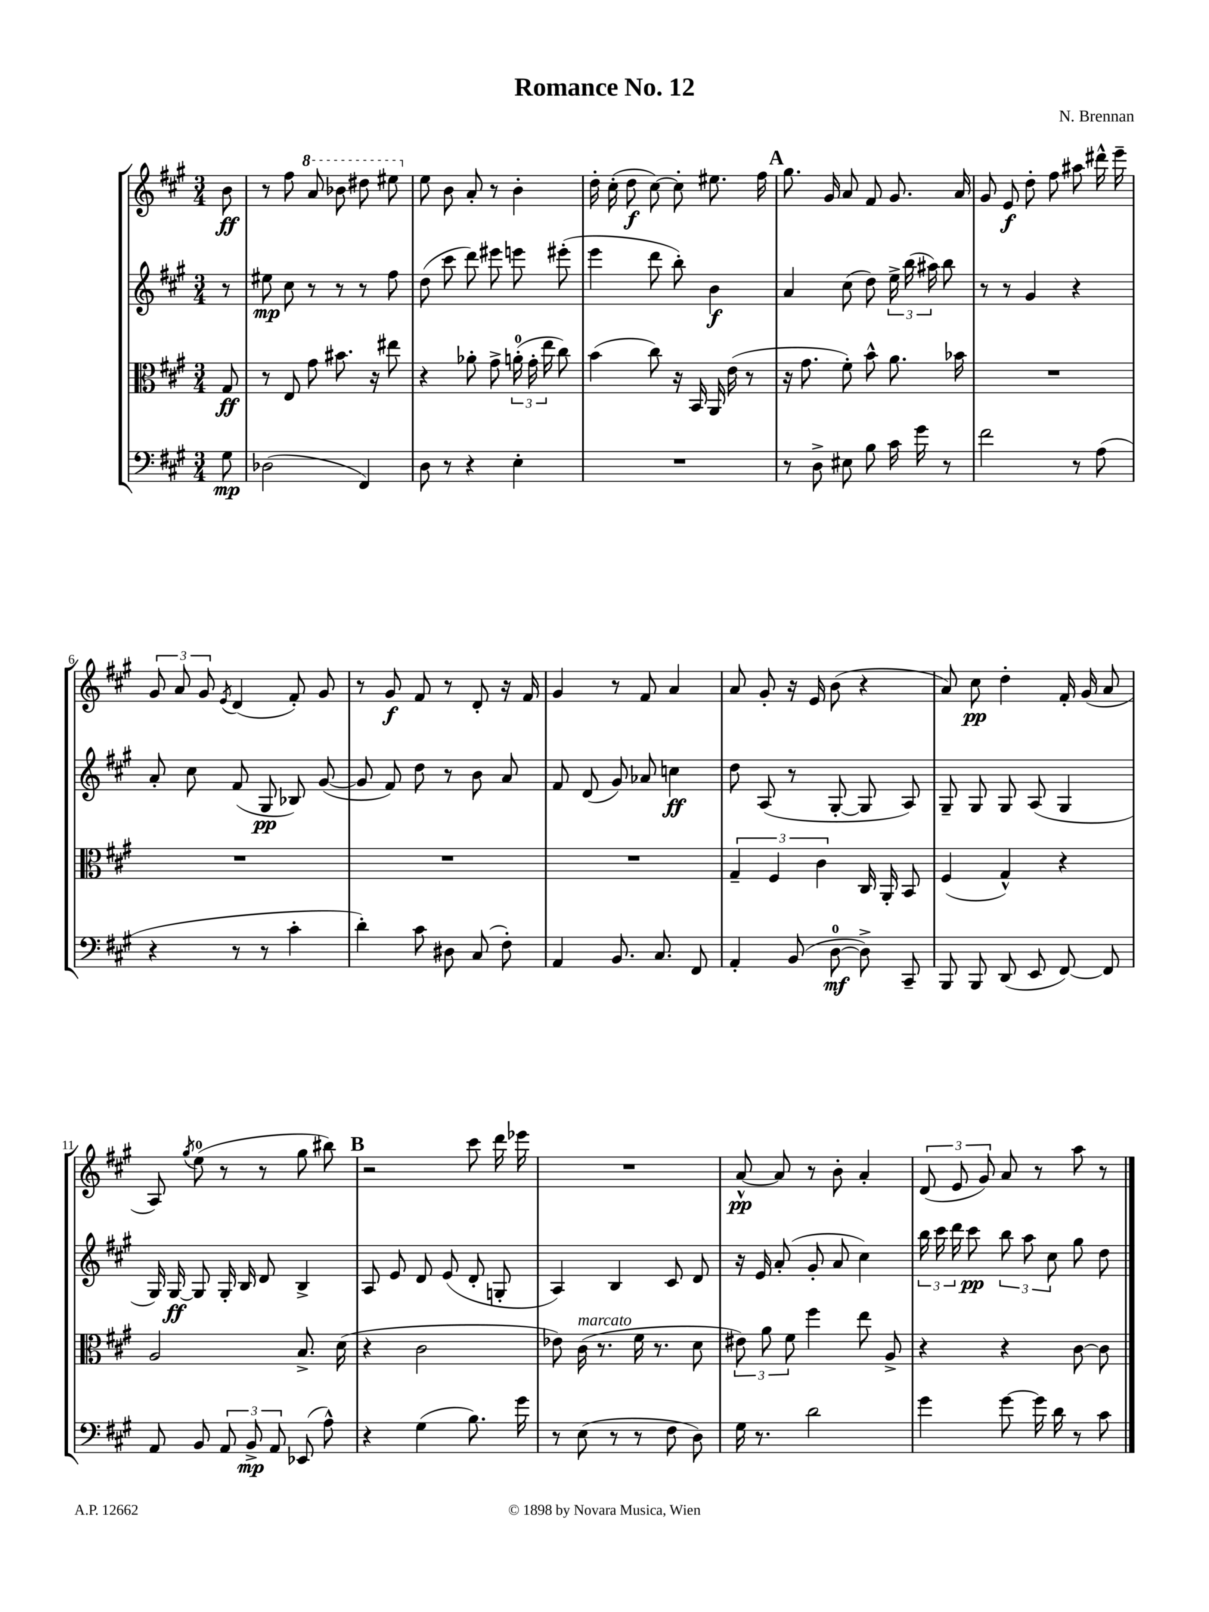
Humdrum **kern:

**kern	**kern	**kern	**kern
*staff4	*staff3	*staff2	*staff1
*clefF4	*clefC3	*clefG2	*clefG2
*k[f#c#g#]	*k[f#c#g#]	*k[f#c#g#]	*k[f#c#g#]
*M3/4	*M3/4	*M3/4	*M3/4
8G#	8G#	8r	8b
=	=	=	=
(2D-	8r	8ee#	8r
.	8E	8cc#	8ff#
.	8g#	8r	8aa
.	8.b#	8r	8bb-
4FF#)	.	8r	8ddd#
.	16r	.	.
.	8ee#	8ff#	8eee#
=	=	=	=
8D	4r	(8dd	8ee
8r	.	8ccc#	8b
4r	8a-'	8ddd)	8a'
.	8g#^	8eee#	8r
4E'	(24a'	8eee	4b'
.	24g#'	.	.
.	24ee	.	.
.	8cc#)	(8eee#'	.
=	=	=	=
2.r	(4b	4eee	16dd'
.	.	.	(16cc#'
.	.	.	8dd
.	8cc#)	8ddd	[8cc#)
.	16r	8bb')	8cc#']
.	16BB	.	.
.	16AA	4b	8.ee#
.	(16e	.	.
.	8r	.	.
.	.	.	16ff#
=	=	=	=
8r	16r	4a	8.gg#
.	8.g#	.	.
8D^	.	.	.
.	.	.	16g#
8E#	8f#')	(8cc#	8a
8B	8b^^	8dd)	8f#
16c#	8.a	24ee^	8.g#
.	.	(24bb	.
16g#	.	.	.
.	.	24aa#)	.
8r	.	8bb	.
.	16b-	.	16a
=	=	=	=
2f#	2.r	8r	8g#
.	.	8r	8e
.	.	4g#	8dd'
.	.	.	8ff#
8r	.	4r	8aa#
(8A	.	.	16ddd#^^
.	.	.	16eee~
=	=	=	=
4r	2.r	8a'	12g#
.	.	.	12a
.	.	8cc#	.
.	.	.	12g#
.	.	.	8qe
8r	.	(8f#	(4d
8r	.	8G#	.
4c#'	.	8B-)	8f#')
.	.	([8g#	8g#
=	=	=	=
4d')	2.r	8g#]	8r
.	.	8f#)	8g#
8c#	.	8dd	8f#
8D#	.	8r	8r
(8C#	.	8b	8d'
8F#')	.	8a	16r
.	.	.	16f#
=	=	=	=
4AA	2.r	8f#	4g#
.	.	(8d	.
8.BB	.	8g#)	8r
.	.	8a-	8f#
8.C#	.	.	.
.	.	4cc	4a
8FF#	.	.	.
=	=	=	=
4AA'	6G#~	8dd	8a
.	.	(8A	8g#'
.	6F#	.	.
(8BB	.	8r	16r
.	.	.	16e
.	6c#	.	.
[8D	.	[8G#'	(8b
8D^])	16C#	8G#]	4r
.	16AA'	.	.
8CC#~	8BB	8A)	.
=	=	=	=
8BBB	(4F#	8G#~	8a)
8BBB	.	8G#	8cc#
(8DD	4G#^^)	8G#	4dd'
8EE	.	(8A	.
[8FF#)	4r	4G#	16f#'
.	.	.	(16g#
8FF#]	.	.	8a
=	=	=	=
8AA	2A	16G#)	8A)
.	.	[16G#	.
.	.	.	8qgg#
8BB	.	8G#]	(8ee
12AA	.	16G#'	8r
.	.	16B	.
12BB^	.	.	.
.	.	8d	8r
12AA	.	.	.
(8EE-	8.B^	4B^	8gg#
8A^^)	.	.	8bb#)
.	(16d	.	.
=	=	=	=
4r	4r	8A	2r
.	.	8e	.
(4G#	2c#	8d	.
.	.	(8e	.
8.B)	.	8d'	8ccc#
.	.	8G'	16ddd
16g#	.	.	16eee-
=	=	=	=
8r	8e-)	4A)	2.r
(8E	(16c#	.	.
.	8.r	.	.
8r	.	4B	.
8r	16f#	.	.
.	8.r	.	.
8F#	.	8c#	.
8D)	8d	8d	.
=	=	=	=
16G#	12e#)	16r	[8a^^
8.r	.	16e	.
.	12a	.	.
.	.	(8a'	8a]
.	12f#	.	.
2d	4ff#	8g#'	8r
.	.	8a	8b'
.	8ee	4cc#)	4a'
.	8A^	.	.
=	=	=	=
4g#	4r	24bb	(12d
.	.	24ccc#	.
.	.	24ddd	12e
.	.	8ccc#	.
.	.	.	12g#)
[8g#	4r	12bb	8a
.	.	12aa	.
16g#]	.	.	8r
.	.	12cc#	.
16d	.	.	.
8r	[8c#	8gg#	8aa
8c#	8c#]	8dd	8r
==	==	==	==
*-	*-	*-	*-
